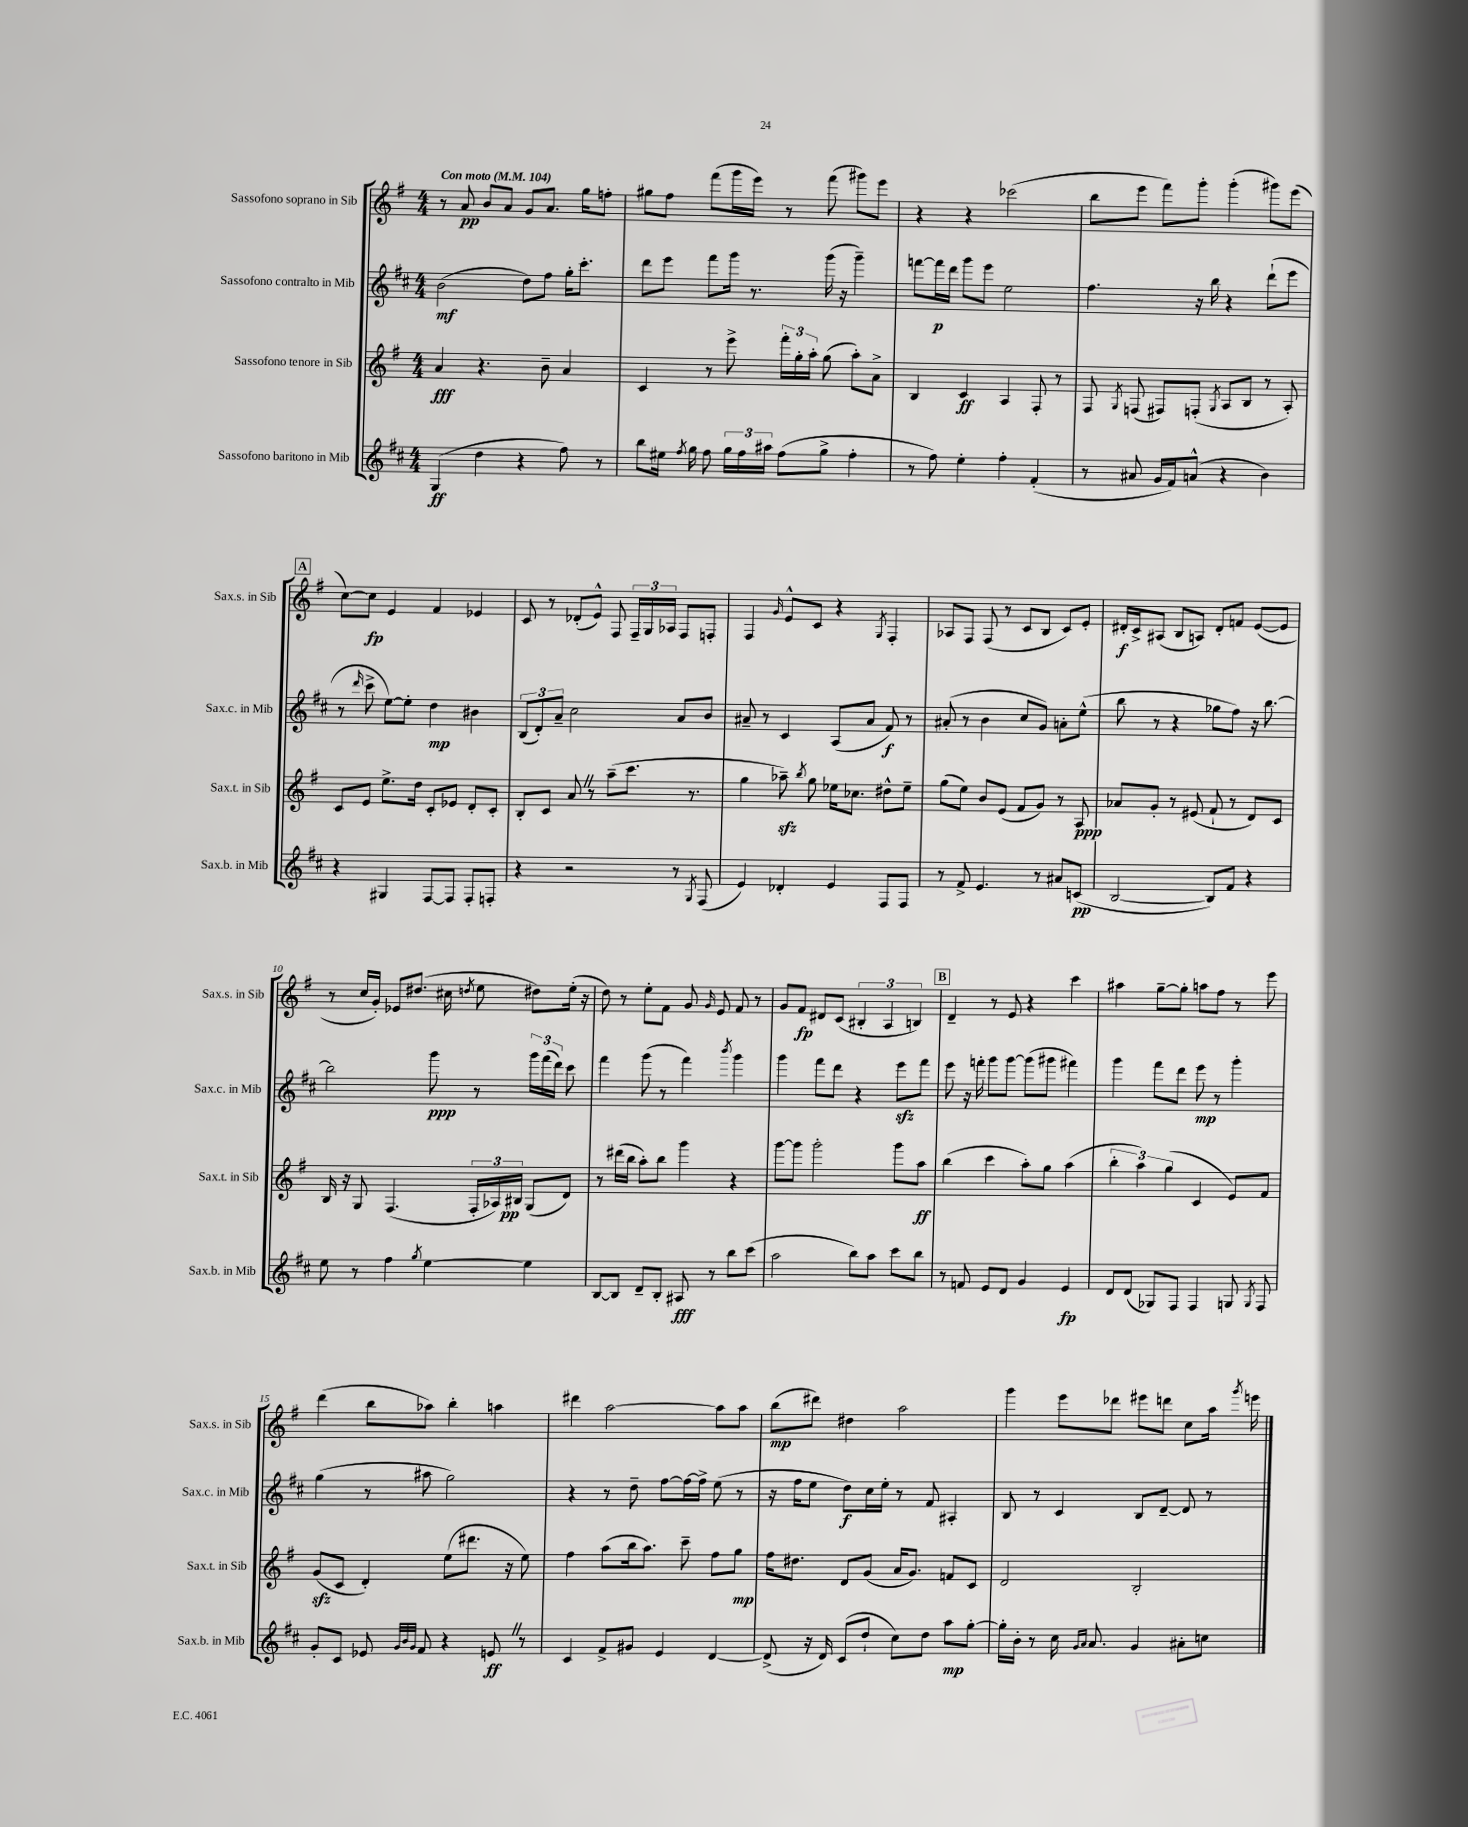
<<
\new StaffGroup <<
\new Staff = "s0" \with { instrumentName = "Sassofono soprano in Sib" shortInstrumentName = "Sax.s. in Sib" } {
    \clef treble \key g \major \numericTimeSignature \time 4/4 \tempo "Con moto" 4 = 104
    \autoBeamOff r8 a'8\pp b'8[ a'8] g'8[ a'8.] g''16[ f''8]-. |
    gis''8[ fis''8] fis'''8[( g'''16 e'''16]) r8 fis'''8( gis'''8[) e'''8] |
    r4 r4 ces'''2( |
    b''8[ e'''8] fis'''8[) g'''8]-. g'''4-.( gis'''8[) e'''8]( |
    \mark \markup { \box "A" } c''8[~) c''8]\fp e'4 fis'4 ees'4 |
    c'8 r8 des'8[-.( e'8]-^) fis8 \tuplet 3/2 { fis16[-- g16 aes16] } fis8[ f8]-. |
    fis4 \grace { g'16 } e'8[-^ c'8] r4 \acciaccatura { g8 } fis4-. |
    aes8[ fis8] fis8( r8 c'8[ b8] c'8[) e'8]-. |
    dis'16[-.\f c'16-> ais8]( b8[ a8]) dis'8[-. f'8] e'8[~( e'8] |
    r8 c''16[ g'16]-.) ees'8[ dis''8.]( cis''16 \acciaccatura { d''8 } e''8 dis''8[) e''16]-.( r16 |
    d''8) r8 e''8[-. fis'8] g'8 \grace { g'16 } e'8 fis'8 r8 |
    g'8[ fis'8]\fp dis'8[ c'8]( \tuplet 3/2 { bis4-. a4 b4) } |
    \mark \markup { \box "B" } d'4-- r8 e'8 r4 c'''4 |
    ais''4 g''8[~-- g''8]-. a''8[ fis''8] r8 e'''8 |
    d'''4( b''8[ aes''8]) b''4-. a''4 |
    dis'''4 a''2~ a''8[ a''8] |
    b''8[\mp( dis'''8]) dis''4 a''2 |
    g'''4 e'''8[ des'''8] eis'''8[ d'''8] c''8[ a''16] \acciaccatura { g'''8 } e'''16 \bar "|." |
}
\new Staff = "s1" \with { instrumentName = "Sassofono contralto in Mib" shortInstrumentName = "Sax.c. in Mib" } {
    \clef treble \key d \major \numericTimeSignature \time 4/4
    \autoBeamOff b'2\mf( d''8[) fis''8] g''16[-. cis'''8.]-. |
    d'''8[ e'''8] fis'''8[ g'''16] r8. g'''16( r16 g'''4--) |
    f'''8[~ f'''16\p d'''16] g'''8[ e'''8] e''2 |
    fis''4. r16 b''16 r4 d'''8[-!( e'''8] |
    \mark \markup { \box "A" } r8 \grace { d'''16 } cis'''8-> e''8[~) e''8]-. d''4\mp bis'4 |
    \tuplet 3/2 { b8[( d'8-.) a'8]-- } cis''2 a'8[ b'8] |
    ais'8-- r8 cis'4 a8[( ais'8] fis'8\f) r8 |
    ais'8-.( r8 b'4 cis''8[ g'8]) a'8[-. e''8]-^( |
    b''8 r8 r4 ges''8[ fis''8]) r16 b''8.~ |
    b''2 g'''8\ppp r8 \tuplet 3/2 { g'''16[ fis'''16( d'''16]) } cis'''8 |
    fis'''4 g'''8( r8 fis'''4) \acciaccatura { b'''8 } g'''4 |
    g'''4 fis'''8[ d'''8] r4 e'''8[\sfz fis'''8] |
    \mark \markup { \box "B" } e'''8 r16 f'''16-. g'''8[ g'''8]~ g'''8[( gis'''8] fis'''4) |
    g'''4 fis'''8[ d'''8] e'''8\mp r8 g'''4-. |
    g''4( r8 ais''8 g''2) |
    r4 r8 d''8-- fis''8[~ fis''16~ fis''16]-> e''8( r8 |
    r16 fis''16[ e''8] d''8[\f) cis''16 e''16]-. r8 fis'8 ais4-. |
    b8 r8 cis'4 b8[ d'8]~-- d'8 r8 \bar "|." |
}
\new Staff = "s2" \with { instrumentName = "Sassofono tenore in Sib" shortInstrumentName = "Sax.t. in Sib" } {
    \clef treble \key g \major \numericTimeSignature \time 4/4
    \autoBeamOff a'4\fff r4. b'8-- a'4 |
    c'4 r8 e'''8-> \tuplet 3/2 { fis'''16[-. g''16-. a''16]-. } g''8( a''8[-.) a'8]-> |
    b4 c'4\ff a4 fis8-. r8 |
    fis8 \acciaccatura { g8 } f8( fis8[) f8]-.( \acciaccatura { g8 } a8[ b8] r8 a8-.) |
    \mark \markup { \box "A" } c'8[ e'8] e''8.[-> d''16] c'8[-. ees'8] d'8[-. c'8]-. |
    b8[-. c'8] a'8 \once \override BreathingSign.text = \markup { \musicglyph "scripts.caesura.straight" } \breathe r8 a''8[--( c'''8.] r8. |
    g''4 aes''8--\sfz) \acciaccatura { b''8 } g''8 ees''16[ ces''8.] dis''8[-^ ees''8]-- |
    g''8[( e''8]) b'8[ e'8]( fis'8[ g'8]) r8 a8\ppp |
    aes'8[ g'8]-. r8 eis'8( fis'8-! r8 d'8[) c'8] |
    b16 r16 g8 fis4.( \tuplet 3/2 { fis16[-. aes16) bis16]\pp } g8[( d'8]) |
    r8 dis'''16[( b''16] a''8[-.) b''8] g'''4 r4 |
    g'''8[~ g'''8] g'''2-. g'''8[ a''8]\ff |
    \mark \markup { \box "B" } b''4( c'''4 a''8[-.) g''8] a''4( |
    \tuplet 3/2 { b''4-. a''4) g''4( } c'4 e'8[) fis'8] |
    g'8[\sfz( c'8] d'4-.) e''8[( dis'''8.] r16 e''8) |
    fis''4 a''8[( b''16 a''8.]) c'''8-- fis''8[ g''8]\mp |
    fis''16[ dis''8.] d'8[ g'8]( a'16[ g'8.]) f'8[ c'8] |
    d'2 b2-. \bar "|." |
}
\new Staff = "s3" \with { instrumentName = "Sassofono baritono in Mib" shortInstrumentName = "Sax.b. in Mib" } {
    \clef treble \key d \major \numericTimeSignature \time 4/4
    \autoBeamOff g4\ff( d''4 r4 fis''8) r8 |
    b''8[ eis''16] \acciaccatura { fis''8 } g''16 fis''8 \tuplet 3/2 { g''16[ fis''16 ais''16] } fis''8[( g''8]-> fis''4-. |
    r8 fis''8) e''4-. fis''4-. fis'4-.( |
    r8 ais'8 g'16[ fis'16) a'8]-^( r4 b'4) |
    \mark \markup { \box "A" } r4 gis4 fis8[~ fis8] fis8[-. f8]-. |
    r4 r2 r8 \acciaccatura { g8 } fis8( |
    e'4) des'4-. e'4 fis8[ fis8] |
    r8 fis'8-> e'4. r8 ais'8[ c'8]\pp( |
    b2~ b8[) fis'8] r4 |
    e''8 r8 fis''4 \acciaccatura { g''8 } e''4~ e''4 |
    b8[~ b8] d'8[-- b8]-. ais8\fff r8 b''8[ cis'''8]( |
    a''2 b''8[) a''8] cis'''8[ b''8] |
    \mark \markup { \box "B" } r8 f'8 e'8[ d'8] g'4 e'4\fp |
    d'8[ d'8]( ges8[) fis8] fis4 g8 \acciaccatura { g8 } fis8 |
    g'8[-. cis'8] ees'8 \grace { g'32[ b'32 g'32] } fis'8 r4 e'8\ff \once \override BreathingSign.text = \markup { \musicglyph "scripts.caesura.straight" } \breathe r8 |
    cis'4 fis'8[-> gis'8] e'4 d'4~ |
    d'8->( r16 d'16) cis'8[( d''8]-! cis''8[) d''8] a''8[\mp g''8]~-. |
    g''16[-. b'16]-. r8 cis''16 \grace { g'16[ a'16] } a'8. g'4 ais'8[-. c''8] \bar "|." |
}
>>
>>
